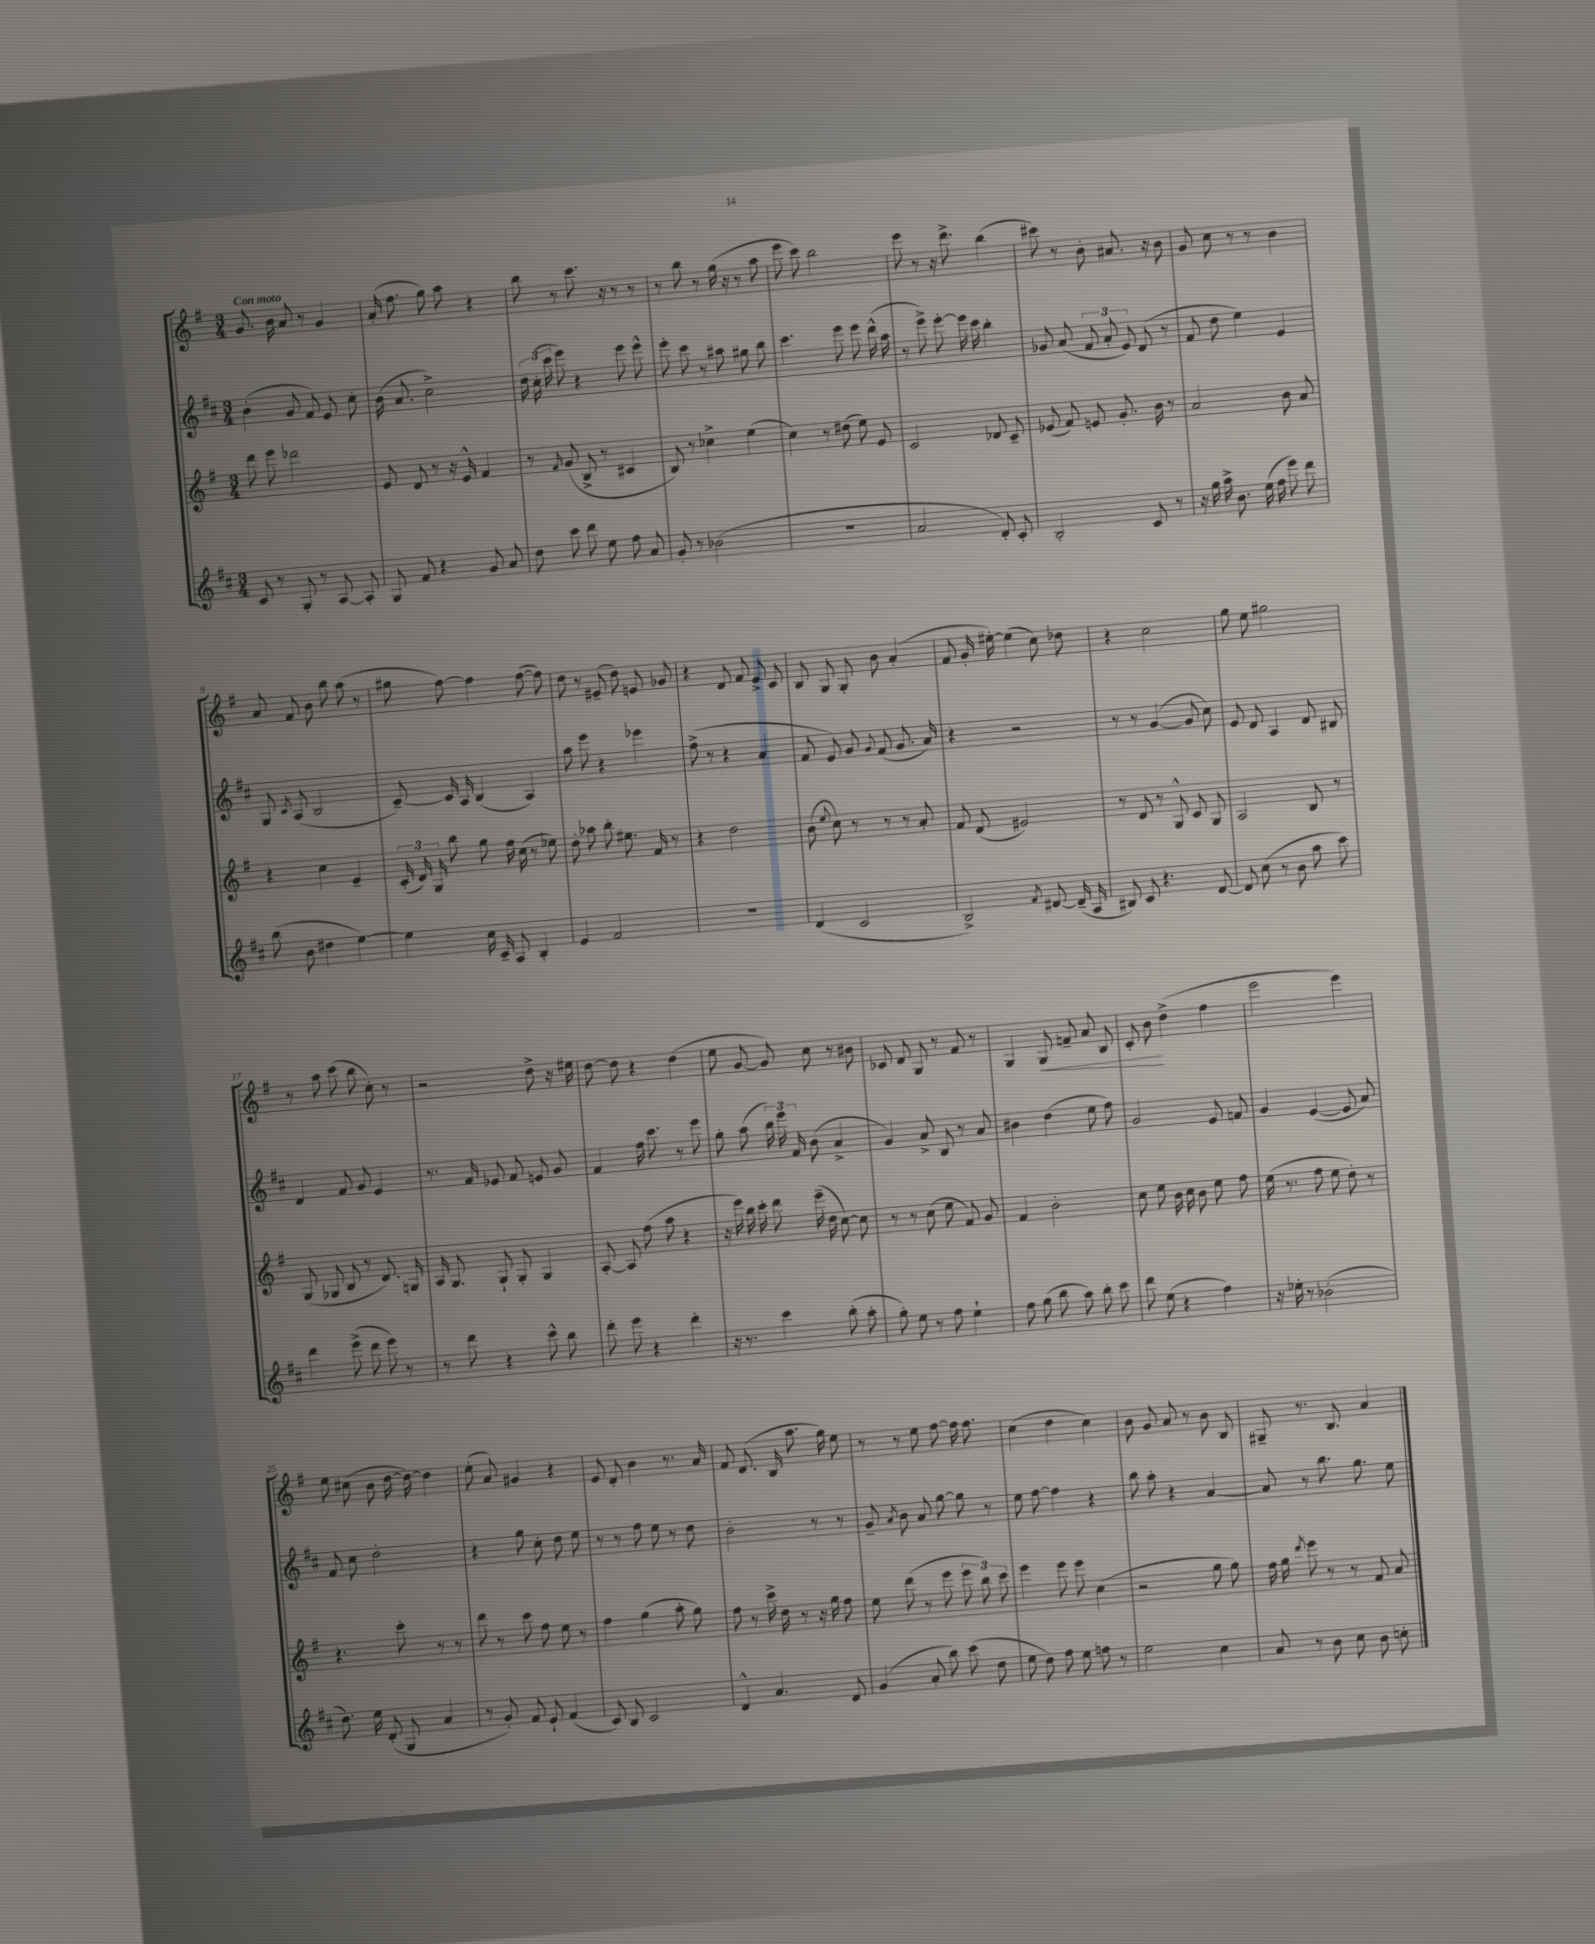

**kern	**kern	**kern	**kern
*staff4	*staff3	*staff2	*staff1
*clefG2	*clefG2	*clefG2	*clefG2
*k[f#c#]	*k[f#]	*k[f#c#]	*k[f#]
*M3/4	*M3/4	*M3/4	*M3/4
8c#	8ddd	(4b'	8.g
8r	8eee	.	.
.	.	.	16b
8G'	2ddd-	8g	8a
8r	.	8f#)	8r
[8A	.	8e	4g
8A']	.	8cc#'	.
=	=	=	=
8G	8e	(16b	(16a'
.	.	8.a	8.ff#
8f#	8d	.	.
4r	8r	2cc#^)	8gg)
.	16r	.	8aa
.	16e^^	.	.
8g	4f#	.	4r
8a	.	.	.
=	=	=	=
8dd	8r	24dd	8bb
.	.	(24cc#'	.
.	.	24ccc#	.
.	16qqf#	.	.
8ccc#	(8g	8eee)	8r
8ddd	8B^	4r	8.ccc
8ee	8r	.	.
.	.	.	16r
8ff#	4c#	8eee	8r
8a	.	8eee^^	8r
=	=	=	=
8g'	8B)	8eee'	8r
8r	8r	8ccc#	8bb
(2b-	4cc-^	8r	8r
.	.	8aa#	(16gg
.	.	.	16r
.	(4ee	8gg#	8r
.	.	8bb	8aa
=	=	=	=
2.r	4cc)	4.ccc#	8eee
.	.	.	8ccc)
.	8r	.	2bb
.	(8dd#	8eee	.
.	8ee)	8eee	.
.	8e	(16ddd^^	.
.	.	16aa	.
=	=	=	=
2a	2c	8r	8eee
.	.	8eee^)	8r
.	.	[8eee'	16r
.	.	.	8.ddd^
.	.	16eee]	.
.	.	16ccc#	.
8d')	8d-	4bb'	(4bb
8c#'	8c~	.	.
=	=	=	=
2B'	(8e-	8g-	8ccc#)
.	8f#)	(8a	8r
.	8e	12f#	8b'
.	.	12a'	.
.	8.g'	.	8.a#
.	.	12e)	.
8c#	.	(8d	.
.	16b	.	16r
8r	8r	8r	8b
=	=	=	=
16r	2a	8f#	8g
16gg	.	.	.
16aa^	.	8dd	8cc
8.b	.	.	.
.	.	4ee)	8r
(16ee	.	.	8r
16ff#	.	.	.
8eee)	8b	4e	4b
8ddd	8a	.	.
=	=	=	=
(8bb	4r	8G	8a
.	.	8qc#	.
8b	.	(8A	8f#
4dd#	4cc	2B	8b
.	.	.	8bb
[4ee)	4e~	.	(8aa
.	.	.	8r
=	=	=	=
4ee]	(24c'	[8c#~)	8gg#
.	24d)	.	.
.	24G	.	.
.	8bb	16c#]	[8ff#)
.	.	16A	.
16cc#	8gg	(4B	4ff#]
16c#~	.	.	.
8A	16ff#	.	.
.	(16cc	.	.
4B'	8r	4A)	([8ff#
.	8ee-)	.	8ff#])
=	=	=	=
4e	8dd'	8aa	8dd
.	8aa-	8eee	8r
2f#	8bb'	4r	(8e#~
.	8.ee#	.	8dd)
.	.	4eee-	8e
.	16f#	.	.
.	8r	.	8g-
=	=	=	=
2.r	4r	(8ff#^	4r
.	.	8r	.
.	2dd	4r	8d
.	.	.	8f#
.	.	4a	8e^
.	.	.	8c
=	=	=	=
(4d	(8b	8f#	8B
.	8qqee	.	.
.	8cc)	8e)	8G
2c#	8r	8g	8G'
.	.	8qqg	.
.	8r	(8f#	8b
.	8r	8.g	(4a'
.	8a'	.	.
.	.	16a)	.
=	=	=	=
2B^)	8f#	4r	8f#
.	(8d	.	16g'
.	.	.	[16ee#')
.	2e#)	2r	(4ee#]
8qf#	.	.	.
[8d#	.	.	8cc)
(16d#~]	.	.	8dd-
16A	.	.	.
=	=	=	=
8B#)	8r	8r	4r
8c#	8d	8r	.
4.r	8r	([4g	2cc
.	8G^^	.	.
.	8c	8g]	.
[8d	8G	8cc#)	.
=	=	=	=
8d]	2A	8e	8gg
(8cc#	.	8d	8ee
8r	.	4A	2gg#
8b	.	.	.
8aa	8B	8d	.
8ccc#)	8r	8B#	.
=	=	=	=
4ddd	(8G	4d	8r
.	8G-	.	8aa
(8eee^	8B	8f#	(8ccc
8ddd	8r	8g	8bb
8eee)	8.d)	4e	8cc')
8r	.	.	8r
.	16G	.	.
=	=	=	=
8r	16A	8.r	2r
.	8.G	.	.
8ddd	.	.	.
.	.	16f#	.
4r	8G`	8e-	.
.	8G'	8f#	.
8ccc#^^	4G	8e	8dd^
8bb	.	8g	16r
.	.	.	16ee#
=	=	=	=
8ddd'	[8A'	4f#	[8dd
8eee	8A]	.	8dd]
4r	(8ff#	16ff#	4r
.	.	8.ccc#	.
.	8aa	.	.
4ddd'	4r	8r	(4dd
.	.	8eee	.
=	=	=	=
16r	16r	8gg'	8ee
8.r	16eee)	.	.
.	16bb	(8aa	[8g
.	16ccc'	.	.
4ccc#	8ddd	24bb)	8g])
.	.	24eee	.
.	.	24f#	.
.	(16eee~	(8b	8cc
.	16dd	.	.
(8bb'	[8cc)	4a^	8r
8aa'	8cc]	.	8b#
=	=	=	=
8gg')	8r	4g)	8c-
8ee	8r	.	8d
8r	(8cc	8a^	8G
8ff#	8ee	8B	8r
4ee`	8f#)	8r	8f#
.	8g	8a	8r
=	=	=	=
8ff#	4f#	4b#	4G
(8gg	.	.	.
8bb	2b'	(4dd	8G
8aa)	.	.	8f~
8bb'	.	8ee	8a
8ccc#	.	8ff#)	8B
=	=	=	=
8ddd	8cc	2g	8c'
(8ee	8ee	.	8b
4r	16b	.	(4dd^
.	16cc	.	.
.	8b	.	.
4ff#)	8ee	8e	4ff#
.	8ff#	8f	.
=	=	=	=
16r	(16ee	4g	2eee
16ee-'	8.r	.	.
8r	.	.	.
(2b-'	8ff#	([4e	.
.	8ee	.	.
.	8dd')	8e]	4eee)
.	8r	8a)	.
=	=	=	=
8.dd)	4.r	8f#	8ee
.	.	8cc#	(8cc#
16ee	.	.	.
(8d'	.	2dd'	8b
8G	8ccc'	.	[16dd
.	.	.	16dd_)
4a	8r	.	4dd]
.	8r	.	.
=	=	=	=
8r	8ddd	4r	(8ee'
8g')	8r	.	8a)
8f#	8ccc	8gg	4g#
8e`	8ff#	8cc#'	.
(4f#	8ee	8dd	4r
.	8r	8ee	.
=	=	=	=
8c#)	4ff#	8r	8e
8B	.	8r	8d'
2c#	(4gg	8ff#	4b
.	.	8ee	.
.	8aa'	8r	8.r
.	8gg)	8dd	.
.	.	.	16a
=	=	=	=
4d^^	8ff#	2b'	8f#
.	8r	.	(8.d
4.a	16ccc^	.	.
.	16dd	.	16B
.	8r	.	8.aa
.	16r	8r	.
.	16gg	.	16gg)
8d	8ff#	8r	8ee
=	=	=	=
(4g	8ee	8g~	8r
.	.	8qa	.
.	(8ddd	8b	8r
8a'	8r	8a	8ee
8bb)	8eee	[8gg	[8ff#
(8ccc#	12eee	8gg]	16ff#]
.	.	.	8.ff#
.	12bb)	.	.
8dd	.	8r	.
.	12ccc	.	.
=	=	=	=
8ee	4eee	8ee	(4cc
8dd)	.	[8ff#	.
8ff#	8eee	4ff#]	4dd
8ee	8eee	.	.
8ff	(4cc	4r	4cc)
8r	.	.	.
=	=	=	=
2ee	2r	8bb	8b
.	.	8aa'	8g
.	.	4r	8a
.	.	.	8r
4cc#	8gg	[4a	8b
.	8gg)	.	8B
=	=	=	=
8a	16ff#	8a]	8G#~
.	16gg	.	.
.	8qddd	.	.
8r	8eee	8r	8.r
8b	8r	8.bb	.
.	.	.	8.B
8cc#	8r	.	.
.	.	8.gg	.
8b	8f#	.	4a
8cc'	8a	8ee	.
==	==	==	==
*-	*-	*-	*-
